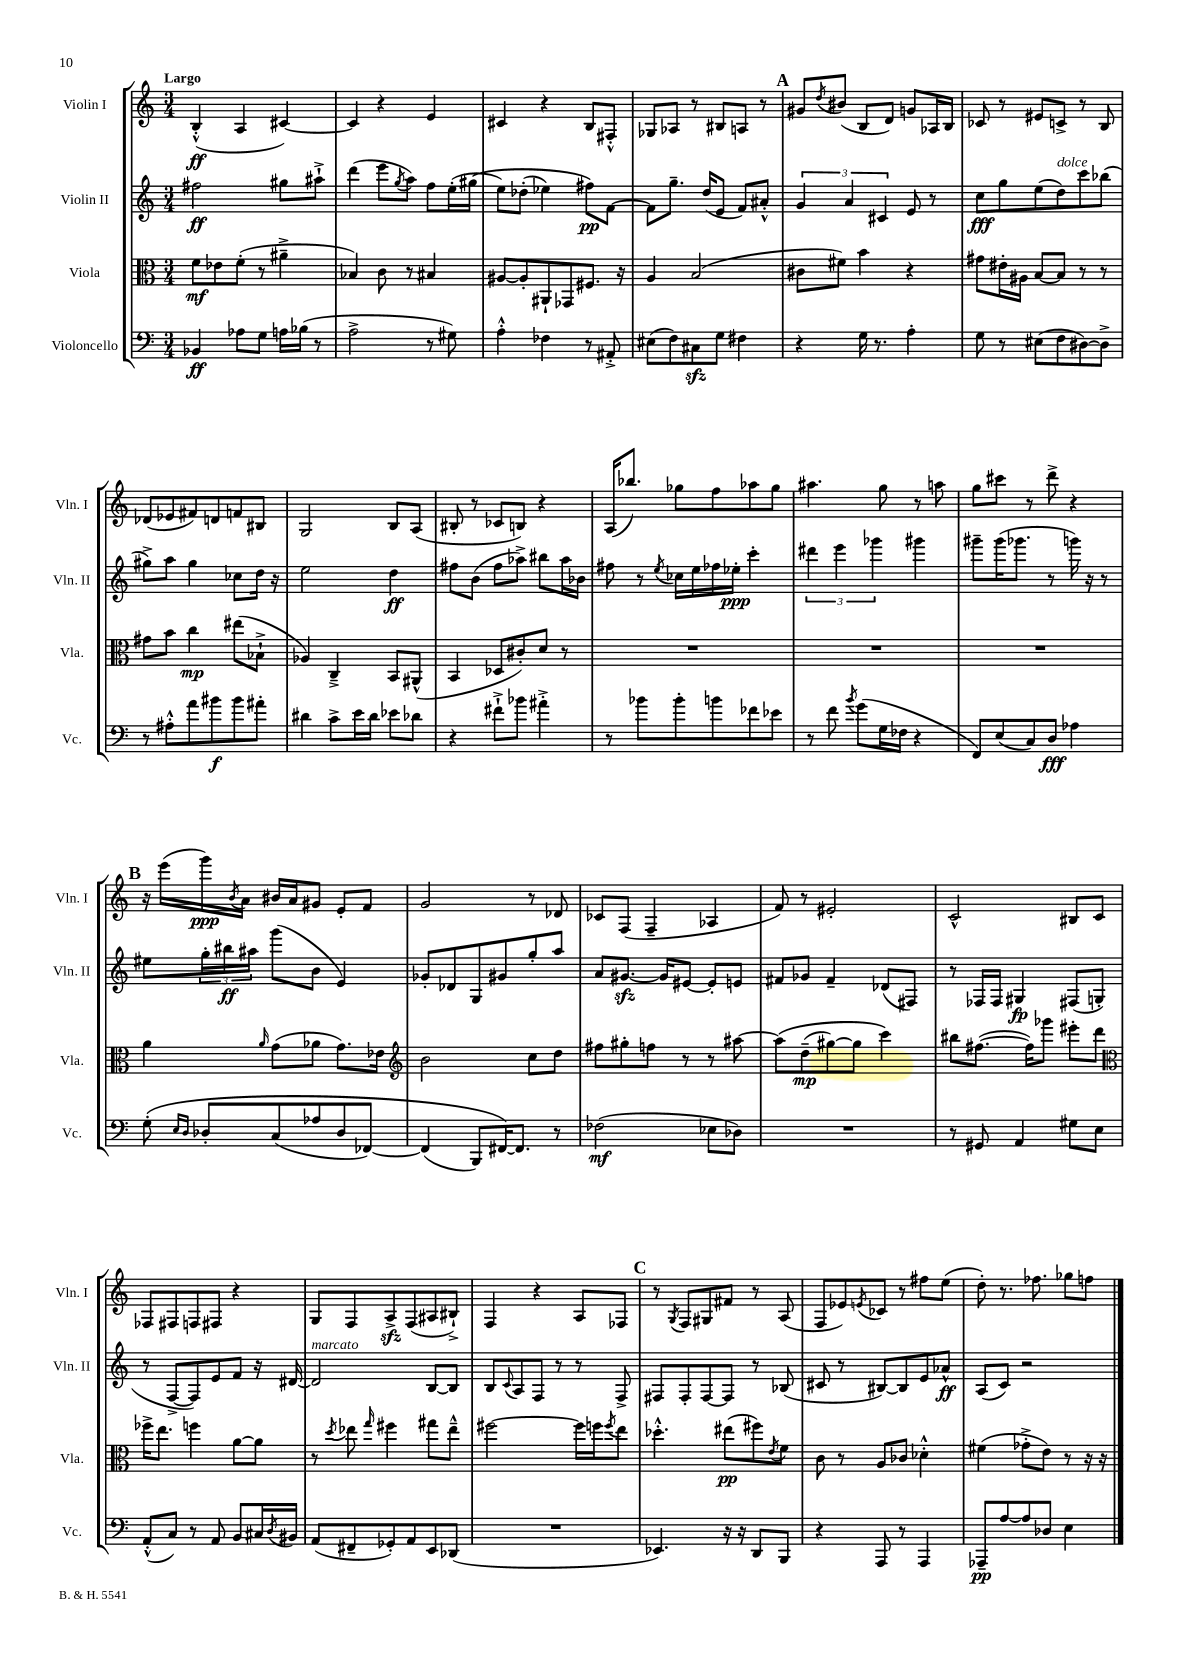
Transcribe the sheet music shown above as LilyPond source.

<<
\new StaffGroup <<
\new Staff = "s0" \with { instrumentName = "Violin I" shortInstrumentName = "Vln. I" } {
    \clef treble \key c \major \numericTimeSignature \time 3/4 \tempo "Largo"
    b4-.-^\ff( a4 cis'4~) |
    cis'4 r4 e'4 |
    cis'4 r4 b8 fis8-.-^ |
    ges8 aes8 r8 bis8 a8 r8 |
    \mark \markup { \bold "A" } gis'8 \acciaccatura { d''8 } bis'8( b8 d'8) g'8 aes16 b16 |
    ces'8 r8 eis'8 c'8-> r8 b8 |
    des'8( ees'8 fis'8) d'8 f'8 bis8 |
    g2 b8 a8( |
    bis8-. r8 ces'8 b8) r4 |
    a16( bes''8.) ges''8 f''8 aes''8 ges''8 |
    ais''4. g''8 r8 a''8 |
    g''8 cis'''8 r8 d'''8-> r4 |
    \mark \markup { \bold "B" } r16 e'''16( g'''16\ppp) \acciaccatura { b'8 } a'16 bis'16 a'16 gis'8 e'8-. f'8 |
    g'2 r8 des'8 |
    ces'8 f8( f4-- aes4 |
    f'8) r8 eis'2-. |
    c'2-^ bis8 c'8 |
    fes8 fis8 f8 fis8 r4 |
    g8 f8 a8->\sfz f8( ais8 bis8-!->) |
    f4 r4 a8 fes8 |
    \mark \markup { \bold "C" } r8 \acciaccatura { g8 } f8 gis8 fis'8 r8 a8( |
    f8 ees'8) \acciaccatura { e'8 } ces'8 r8 fis''8 e''8( |
    d''8-.) r8. fes''8. ges''8 f''8 \bar "|." |
}
\new Staff = "s1" \with { instrumentName = "Violin II" shortInstrumentName = "Vln. II" } {
    \clef treble \key c \major \numericTimeSignature \time 3/4
    fis''2\ff gis''8 ais''8-!-> |
    d'''4( e'''8 \acciaccatura { g''8 } a''8) f''8 e''16-.( gis''16\( |
    e''8) des''8-.( ees''4) fis''8\pp\) f'8~ |
    f'8 g''8.-- d''16( e'8 f'8) ais'8-.-^ |
    \mark \markup { \bold "A" } \tuplet 3/2 { g'4 a'4 cis'4 } e'8 r8 |
    c''8\fff g''8 e''8( d''8^\markup { \italic "dolce" }) c'''8 bes''8( |
    gis''8->) a''8 gis''4 ces''8 d''16 r16 |
    e''2 d''4\ff |
    fis''8 b'8( fis''8 aes''8->) bis''8 aes''16 bes'16 |
    fis''8 r8 \acciaccatura { e''8 } ces''16 e''16 fes''16 ees''16-.\ppp c'''4-. |
    \tuplet 3/2 { dis'''4 e'''4 ges'''4 } gis'''4 |
    gis'''8-- gis'''16( ges'''8. r8 g'''16) r16 r8 |
    \mark \markup { \bold "B" } eis''8 \tuplet 3/2 { g''16-. bis''16\ff ais''16 } g'''8( b'8 e'4) |
    ges'8-. des'8 g8 gis'8 g''8-. a''8 |
    a'8 gis'8.~\sfz gis'16 eis'8~ eis'8-. e'8 |
    fis'8 ges'8 fis'4-- des'8( fis8) |
    r8 fes16 fes16 gis4\fp fis8( g8-. |
    r8 f8~-> f8) e'8 f'8 r16 dis'16~ |
    dis'2^\markup { \italic "marcato" } b8~ b8 |
    b8 \appoggiatura { c'8 } a8 f8 r8 r8 f8-> |
    \mark \markup { \bold "C" } fis8 fis8-. fis8~ fis8 r8 bes8( |
    cis'8 r8 bis8~) bis8 e'8 aes'8-^\ff |
    a8( c'8) r2 \bar "|." |
}
\new Staff = "s2" \with { instrumentName = "Viola" shortInstrumentName = "Vla." } {
    \clef alto \key c \major \numericTimeSignature \time 3/4
    f'8\mf ees'8 f'8-.( r8 ais'4---> |
    bes4) c'8 r8 bis4 |
    ais8~ ais8-. ais,8-! ges,8 fis8. r16 |
    a4 b2( |
    \mark \markup { \bold "A" } cis'8 fis'8) b'4 r4 |
    gis'8 eis'16-. ais16 b8~ b8 r8 r8 |
    gis'8 b'8 c''4\mp eis''8( bes8-!-> |
    aes4) c4---> b,8 ais,8-^( |
    b,4 des8 cis'8-.) d'8 r8 |
    R2. |
    R2. |
    R2. |
    \mark \markup { \bold "B" } a'4 \grace { a'16 } g'8( aes'8 g'8.) ees'16 |
    \clef treble b'2 c''8 d''8 |
    fis''8 gis''8-. f''8 r8 r8 ais''8~ |
    ais''8\( d''8--\mp( gis''8~) gis''8 c'''4\) |
    bis''8 fis''8.~( fis''16) ges'''8 eis'''8-. d'''8 |
    \clef alto fes''16-> e''8. f''4 a'8~ a'8 |
    r8 \acciaccatura { d''8 } ees''8 \grace { g''16 } fis''4 gis''8 ees''8---^ |
    fis''2~ fis''16 f''16 \acciaccatura { f''8 } e''8 |
    \mark \markup { \bold "C" } des''4.-.-^ eis''8\pp( fis''8) \acciaccatura { e'8 } f'8 |
    c'8 r8 a8 ces'8 des'4-.-^ |
    fis'4( ges'8-.-> e'8) r8 r16 r16 \bar "|." |
}
\new Staff = "s3" \with { instrumentName = "Violoncello" shortInstrumentName = "Vc." } {
    \clef bass \key c \major \numericTimeSignature \time 3/4
    bes,4\ff aes8 g8 a16 bes16( r8 |
    a2-> r8 gis8) |
    a4-.-^ fes4 r8 ais,8-.-> |
    eis8( f8) cis8\sfz g8 fis4 |
    \mark \markup { \bold "A" } r4 g16 r8. a4-. |
    g8 r8 eis8( f8 dis8~) dis8-> |
    r8 ais8-.-^ a'8 bis'8\f bis'8 ais'8-. |
    dis'4 c'8-> e'16 dis'16 ees'8 des'8 |
    r4 fis'8-!-> bes'8 ais'4-.-> |
    r8 bes'8 bes'8-. b'8 fes'8 ees'8 |
    r8 f'8 \acciaccatura { b'8 } g'8( g16 fes16 r4 |
    f,8) e8( c8) d8\fff aes4 |
    \mark \markup { \bold "B" } g8-.\( \grace { e16 d16 } des8-. c8( aes8 des8 fes,8~) |
    fes,4( b,,8) fis,16~\) fis,8. r8 |
    fes2\mf( ees8 des8) |
    R2. |
    r8 gis,8 a,4 gis8 e8 |
    a,8-.-^( c8) r8 a,8 b,8 cis16 \acciaccatura { d8 } bis,16 |
    a,8( fis,8-- ges,8-.) a,8 e,8 des,8( |
    R2. |
    \mark \markup { \bold "C" } ees,4.) r16 r16 d,8 b,,8 |
    r4 a,,8 r8 a,,4 |
    aes,,8--\pp a8~ a8 des8 e4 \bar "|." |
}
>>
>>
\layout { \context { \Score \remove "Bar_number_engraver" } }
